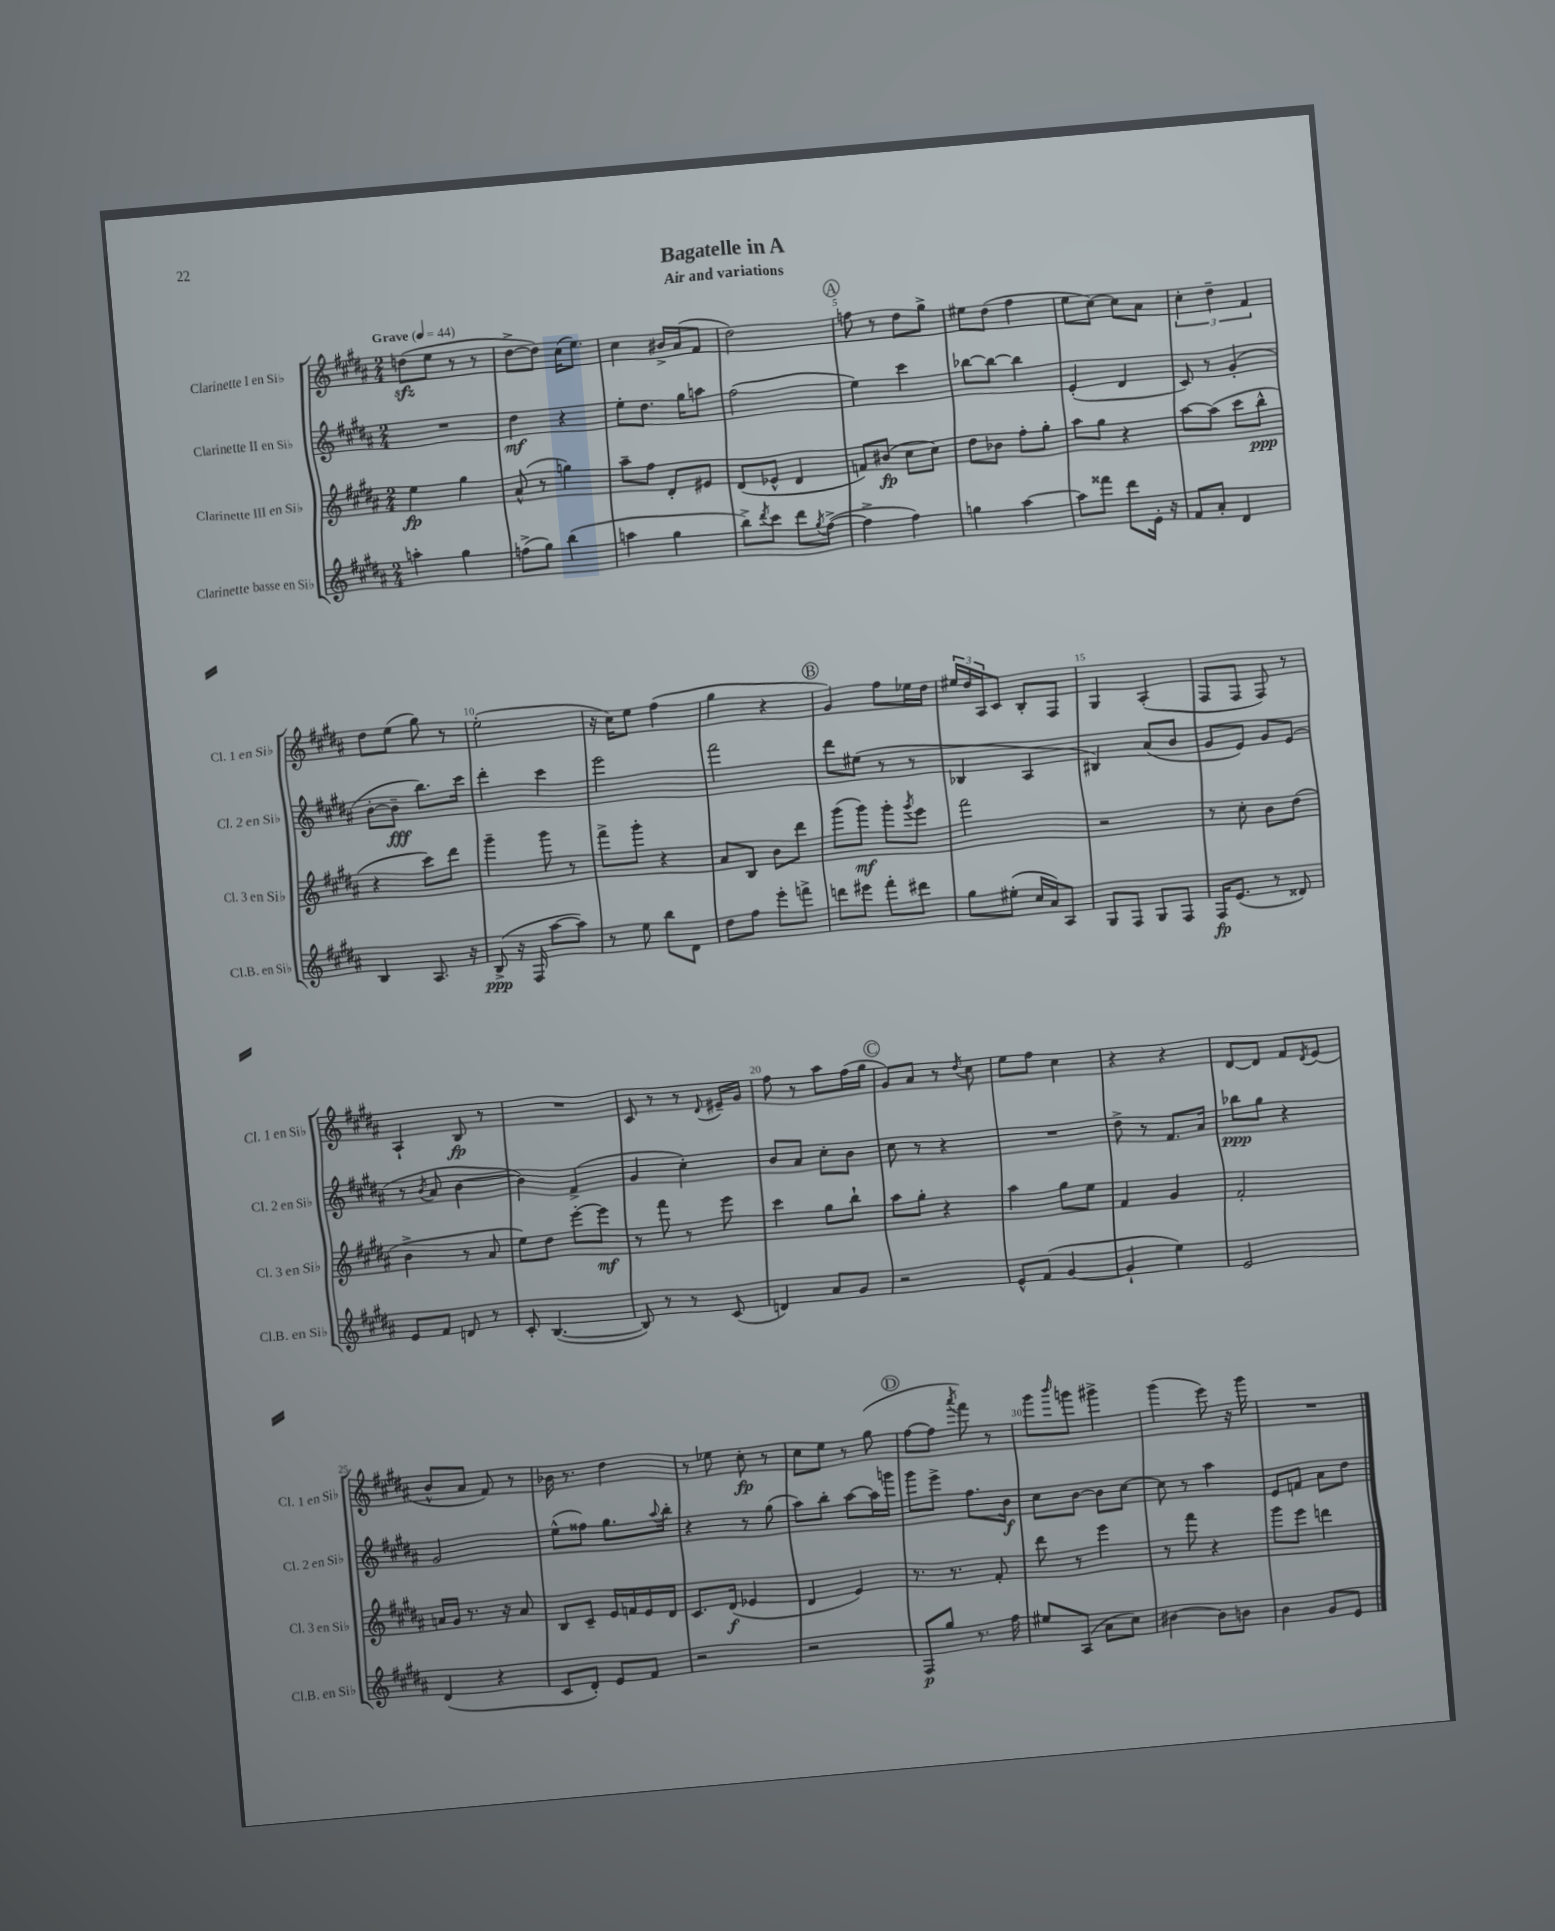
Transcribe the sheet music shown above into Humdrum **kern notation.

**kern	**dynam	**kern	**dynam	**kern	**dynam	**kern	**dynam
*part4	*part4	*part3	*part3	*part2	*part2	*part1	*part1
*staff4	*staff4	*staff3	*staff3	*staff2	*staff2	*staff1	*staff1
*I"Clarinette basse en Si♭	*	*I"Clarinette III en Si♭	*	*I"Clarinette II en Si♭	*	*I"Clarinette I en Si♭	*
*I'Cl.B. en Si♭	*	*I'Cl. 3 en Si♭	*	*I'Cl. 2 en Si♭	*	*I'Cl. 1 en Si♭	*
*clefG2	*	*clefG2	*	*clefG2	*	*clefG2	*
*k[f#c#g#d#a#]	*	*k[f#c#g#d#a#]	*	*k[f#c#g#d#a#]	*	*k[f#c#g#d#a#]	*
*M2/4	*	*M2/4	*	*M2/4	*	*M2/4	*
*MM44	*	*MM44	*	*MM44	*	*MM44	*
=1	=1	=1	=1	=1	=1	=1	=1
!	!	!	!	!	!	!LO:TX:a:B:t=Grave	!
4aan'\	.	4ee\	fp	2r	.	(8ddnzz\L	.
.	.	.	.	.	.	8ee\J	.
4gg#\	.	4gg#\	.	.	.	8r	.
.	.	.	.	.	.	8r	.
=2	=2	=2	=2	=2	=2	=2	=2
(8ffn^\L	.	(8a#^^/	.	4dd#\	mf	[8dd#^\L	.
8gg#\J)	.	8r	.	.	.	8dd#\J])	.
(4bb\	.	4ggn\)	.	4r	.	(16cc#\KL	.
.	.	.	.	.	.	8.ee\J)	.
=3	=3	=3	=3	=3	=3	=3	=3
4aan\	.	8aa#~\L	.	8ee'\L	.	4cc#\	.
.	.	8ff#\J	.	8.dd#\J	.	.	.
4gg#\	.	8d#'/L	.	.	.	16b#X^/LL	.
.	.	.	.	16gg#\KL	.	(16a#/J	.
.	.	8e#X/J	.	8aan\J	.	8f#/J	.
=4	=4	=4	=4	=4	=4	=4	=4
8bb^\L)	.	(8d#/L	.	(2ff#\	.	2dd#\)	.
8qddd#/	.	.	.	.	.	.	.
8ccc#\J	.	8e-X^^/J	.	.	.	.	.
8ddd#\L	.	4d#/	.	.	.	.	.
8qgg#/	.	.	.	.	.	.	.
([8ff#^\J	.	.	.	.	.	.	.
!!LO:REH:place=s1:t=A
=5	=5	=5	=5	=5	=5	=5	=5
4ff#^\]	.	8fn/L)	.	4ee\)	.	8ffn\	.
.	.	(8b#X/J	fp	.	.	8r	.
4ff#\)	.	8cc#\L	.	4ccc#\	.	8dd#\L	.
.	.	8cc#\J)	.	.	.	8gg#^\J	.
=6	=6	=6	=6	=6	=6	=6	=6
4ggn\	.	8dd#\L	.	[8bb-X\L	.	8ee#X\L	.
.	.	8b-X\J	.	8bb-\J_	.	(8dd#\J	.
[4aa#\	.	8ff#'\L	.	4bb-\]	.	4ff#\	.
.	.	8gg#'\J	.	.	.	.	.
=7	=7	=7	=7	=7	=7	=7	=7
8aa#\L]	.	8aa#\L	.	(4e'/	.	8ee\L	.
8fff##X\J	.	8gg#\J	.	.	.	[8cc#\J)	.
8ddd#\L	.	4r	.	4d#/	.	8cc#\L]	.
16e'\Jk	.	.	.	.	.	8a#\J	.
16r	.	.	.	.	.	.	.
=8	=8	=8	=8	=8	=8	=8	=8
8f#/L	.	[8aa#\L	.	8c#/)	.	6cc#'\	.
8a#'/J	.	(8aa#\J]	.	8r	.	.	.
.	.	.	.	.	.	6dd#~\	.
4d#/	.	8ccc#\L	.	(4g#'/	.	.	.
.	.	.	.	.	.	6f#/	.
.	.	8bb^^\J	ppp	.	.	.	.
!!LO:LB:g=z
=9	=9	=9	=9	=9	=9	=9	=9
4B/	.	4r	.	[8b'\L	.	8dd#\L	.
.	.	.	.	8b~\J]	fff	(8ee\J	.
8.A#/	.	8ccc#\L)	.	8.bb\L)	.	8gg#\)	.
.	.	8ddd#\J	.	.	.	8r	.
16r	.	.	.	16ccc#\Jk	.	.	.
=10	=10	=10	=10	=10	=10	=10	=10
(8B^/	ppp	4ggg#~\	.	4ddd#'\	.	(2ee'\	.
16r	.	.	.	.	.	.	.
16F#/	.	.	.	.	.	.	.
[8aa#\L	.	8ggg#\	.	4ccc#\	.	.	.
8aa#\J])	.	8r	.	.	.	.	.
=11	=11	=11	=11	=11	=11	=11	=11
8r	.	8fff#^\L	.	2eee\	.	16r	.
.	.	.	.	.	.	16cc#\KL)	.
8ee\	.	8ggg#'\J	.	.	.	8ee\J	.
8bb\L	.	4r	.	.	.	(4ff#\	.
8d#\J	.	.	.	.	.	.	.
=12	=12	=12	=12	=12	=12	=12	=12
8dd#\L	.	8a#/L	.	2fff#\	.	4gg#\	.
8ff#\J	.	8B/J	.	.	.	.	.
8eee'\L	.	8b\L	.	.	.	4r	.
8fffn^\J	.	8ddd#\J	.	.	.	.	.
!!LO:REH:place=s1:t=B
=13	=13	=13	=13	=13	=13	=13	=13
8dddn\L	.	(8ggg#\L	.	8ddd#\L	.	4g#/)	.
8eee#X\J	.	8ggg#\J)	mf	(8ee#X\J	.	.	.
8fff#'\L	.	8ggg#'\L	.	8r	.	8ff#\L	.
.	.	8qggg#/	.	.	.	.	.
8ddd#X\J	.	8eee\J	.	8r	.	16ee-X\L	.
.	.	.	.	.	.	16dd#\JJ	.
=14	=14	=14	=14	=14	=14	=14	=14
8gg#\L	.	2fff#\	.	4B-X/	.	24ee#X/LL	.
.	.	.	.	.	.	24dd#/	.
.	.	.	.	.	.	24A#/J	.
(8ee#X'\J	.	.	.	.	.	8c#/J	.
16cc#/LL	.	.	.	4A#/	.	8B'/L	.
16a#/J)	.	.	.	.	.	.	.
8A#/J	.	.	.	.	.	8F#/J	.
=15	=15	=15	=15	=15	=15	=15	=15
8G#/L	.	2r	.	4B#X/)	.	4G#/	.
8F#/J	.	.	.	.	.	.	.
8G#/L	.	.	.	(8a#/L	.	(4A#'/	.
8F#/J	.	.	.	8b/J	.	.	.
=16	=16	=16	=16	=16	=16	=16	=16
16F#/KL	fp	8r	.	8g#/L	.	8F#/L	.
(8.e/J	.	.	.	.	.	.	.
.	.	8cc#'\	.	8e/J)	.	8F#/J	.
8r	.	8b\L	.	8g#/L	.	8F#/)	.
8d##X/)	.	(8dd#\J	.	(8e/J	.	8r	.
!!LO:LB:g=z
=17	=17	=17	=17	=17	=17	=17	=17
8e/L	.	4b^\	.	8r	.	4A#`/	.
.	.	.	.	8qb/	.	.	.
8f#/J	.	.	.	8a#/	.	.	.
8dn/	.	8r	.	[4b\	.	8B/	fp
8r	.	8a#/	.	.	.	8r	.
=18	=18	=18	=18	=18	=18	=18	=18
8c#'/	.	8ee\L)	.	4b\])	.	2r	.
([4.B/	.	8dd#\J	.	.	.	.	.
.	.	[8eee'\L	.	(4f#^/	.	.	.
.	.	8eee\J]	mf	.	.	.	.
=19	=19	=19	=19	=19	=19	=19	=19
8B/])	.	8r	.	4g#/	.	8c#/	.
8r	.	8fff#\	.	.	.	8r	.
8r	.	8r	.	4cc#'\)	.	8r	.
.	.	.	.	.	.	8qqd#/	.
(8c#/	.	8eee\	.	.	.	16e#X~/LL	.
.	.	.	.	.	.	16g#/JJ	.
=20	=20	=20	=20	=20	=20	=20	=20
4dn/)	.	4ccc#\	.	8b/L	.	8ff#\	.
.	.	.	.	8a#/J	.	8r	.
8a#/L	.	8gg#\L	.	8cc#'\L	.	8aa#\L	.
8g#/J	.	8bb`\J	.	8b\J	.	(16ff#\L	.
.	.	.	.	.	.	16gg#\JJ	.
!!LO:REH:place=s1:t=C
=21	=21	=21	=21	=21	=21	=21	=21
2r	.	8aa#\L	.	8cc#\	.	8g#/L)	.
.	.	8gg#'\J	.	8r	.	8a#/J	.
.	.	4r	.	4r	.	8r	.
.	.	.	.	.	.	8qdd#/	.
.	.	.	.	.	.	8cc#\	.
=22	=22	=22	=22	=22	=22	=22	=22
8e^^/L	.	4aa#\	.	2r	.	8ee\L	.
(8f#/J	.	.	.	.	.	8ff#\J	.
[4g#/	.	8gg#\L	.	.	.	4cc#\	.
.	.	8ee\J	.	.	.	.	.
=23	=23	=23	=23	=23	=23	=23	=23
4g#`/]	.	4f#/	.	8dd#^\	.	4r	.
.	.	.	.	8r	.	.	.
4ee\)	.	4g#/	.	8.f#/L	.	4r	.
.	.	.	.	16a#/Jk	.	.	.
=24	=24	=24	=24	=24	=24	=24	=24
2e/	.	2f#'/	.	8bb-X\L	ppp	[8d#/L	.
.	.	.	.	8gg#\J	.	8d#/J]	.
.	.	.	.	4r	.	8f#/L	.
.	.	.	.	.	.	8qd#/	.
.	.	.	.	.	.	(8e/J	.
!!LO:LB:g=z
=25	=25	=25	=25	=25	=25	=25	=25
(4d#/	.	16an/LL	.	2g#/	.	8b^^/L	.
.	.	16g#/JJ	.	.	.	.	.
.	.	8.r	.	.	.	8a#/J	.
4r	.	.	.	.	.	8f#/)	.
.	.	16r	.	.	.	.	.
.	.	8a/	.	.	.	8r	.
=26	=26	=26	=26	=26	=26	=26	=26
8c#/L	.	8B/L	.	(8ee^^\L	.	16b-X\	.
.	.	.	.	.	.	8.r	.
8d#'/J)	.	8c#~/J	.	8ff##X\J)	.	.	.
8e/L	.	16e/LL	.	8.gg#\L	.	4dd#\	.
.	.	16fn/	.	.	.	.	.
8f#/J	.	16e/	.	.	.	.	.
.	.	.	.	8qqaa#/	.	.	.
.	.	16d#/JJ	.	16bb'\Jk	.	.	.
=27	=27	=27	=27	=27	=27	=27	=27
2r	.	8.c#/L	.	4r	.	8r	.
.	.	.	.	.	.	8ee-X\	.
.	.	(16d#/Jk	f	.	.	.	.
.	.	4e-X/	.	8r	.	8cc#'\	fp
.	.	.	.	(8gg#\	.	8r	.
=28	=28	=28	=28	=28	=28	=28	=28
2r	.	4d#/	.	8aa#\L)	.	8cc#\L	.
.	.	.	.	8bb'\J	.	8ee\J	.
.	.	4e/)	.	[8aa#\L	.	8r	.
.	.	.	.	16aa#\L]	.	(8gg#\	.
.	.	.	.	16gggn\JJ	.	.	.
!!LO:REH:place=s1:t=D
=29	=29	=29	=29	=29	=29	=29	=29
8F#/L	p	8.r	.	8ggg#\L	.	[8ff#\L	.
8gg#/J	.	.	.	8eee^\J	.	8ff#\J]	.
.	.	8.r	.	.	.	.	.
.	.	.	.	.	.	8qaaa#/	.
8.r	.	.	.	8.ff#\L	.	8fff#\)	.
.	.	8f#'/	.	.	.	8r	.
16ff#\	.	.	.	16b\Jk	f	.	.
=30	=30	=30	=30	=30	=30	=30	=30
8ee#X/L	.	8ddd#\	.	8cc#\L	.	8ggg#\L	.
.	.	.	.	.	.	16qqbbb/	.
(8A#/J	.	8r	.	[8b\J	.	8gggn\J	.
8a#\L	.	4eee\	.	8b\L]	.	4ggg#X^\	.
8cc#\J)	.	.	.	[8cc#\J	.	.	.
=31	=31	=31	=31	=31	=31	=31	=31
[4b#X\	.	8r	.	8cc#\]	.	(4ggg#\	.
.	.	8fff#\	.	8r	.	.	.
8b#\L]	.	4r	.	4aa#\	.	8eee\)	.
8bn\J	.	.	.	.	.	16r	.
.	.	.	.	.	.	16ggg#\	.
=32	=32	=32	=32	=32	=32	=32	=32
4b\	.	8ggg#\L	.	8e/L	.	2r	.
.	.	8eee\J	.	8fn/J	.	.	.
8g#/L	.	4dddn\	.	8a#\L	.	.	.
8e/J	.	.	.	8dd#\J	.	.	.
==	==	==	==	==	==	==	==
*-	*-	*-	*-	*-	*-	*-	*-
